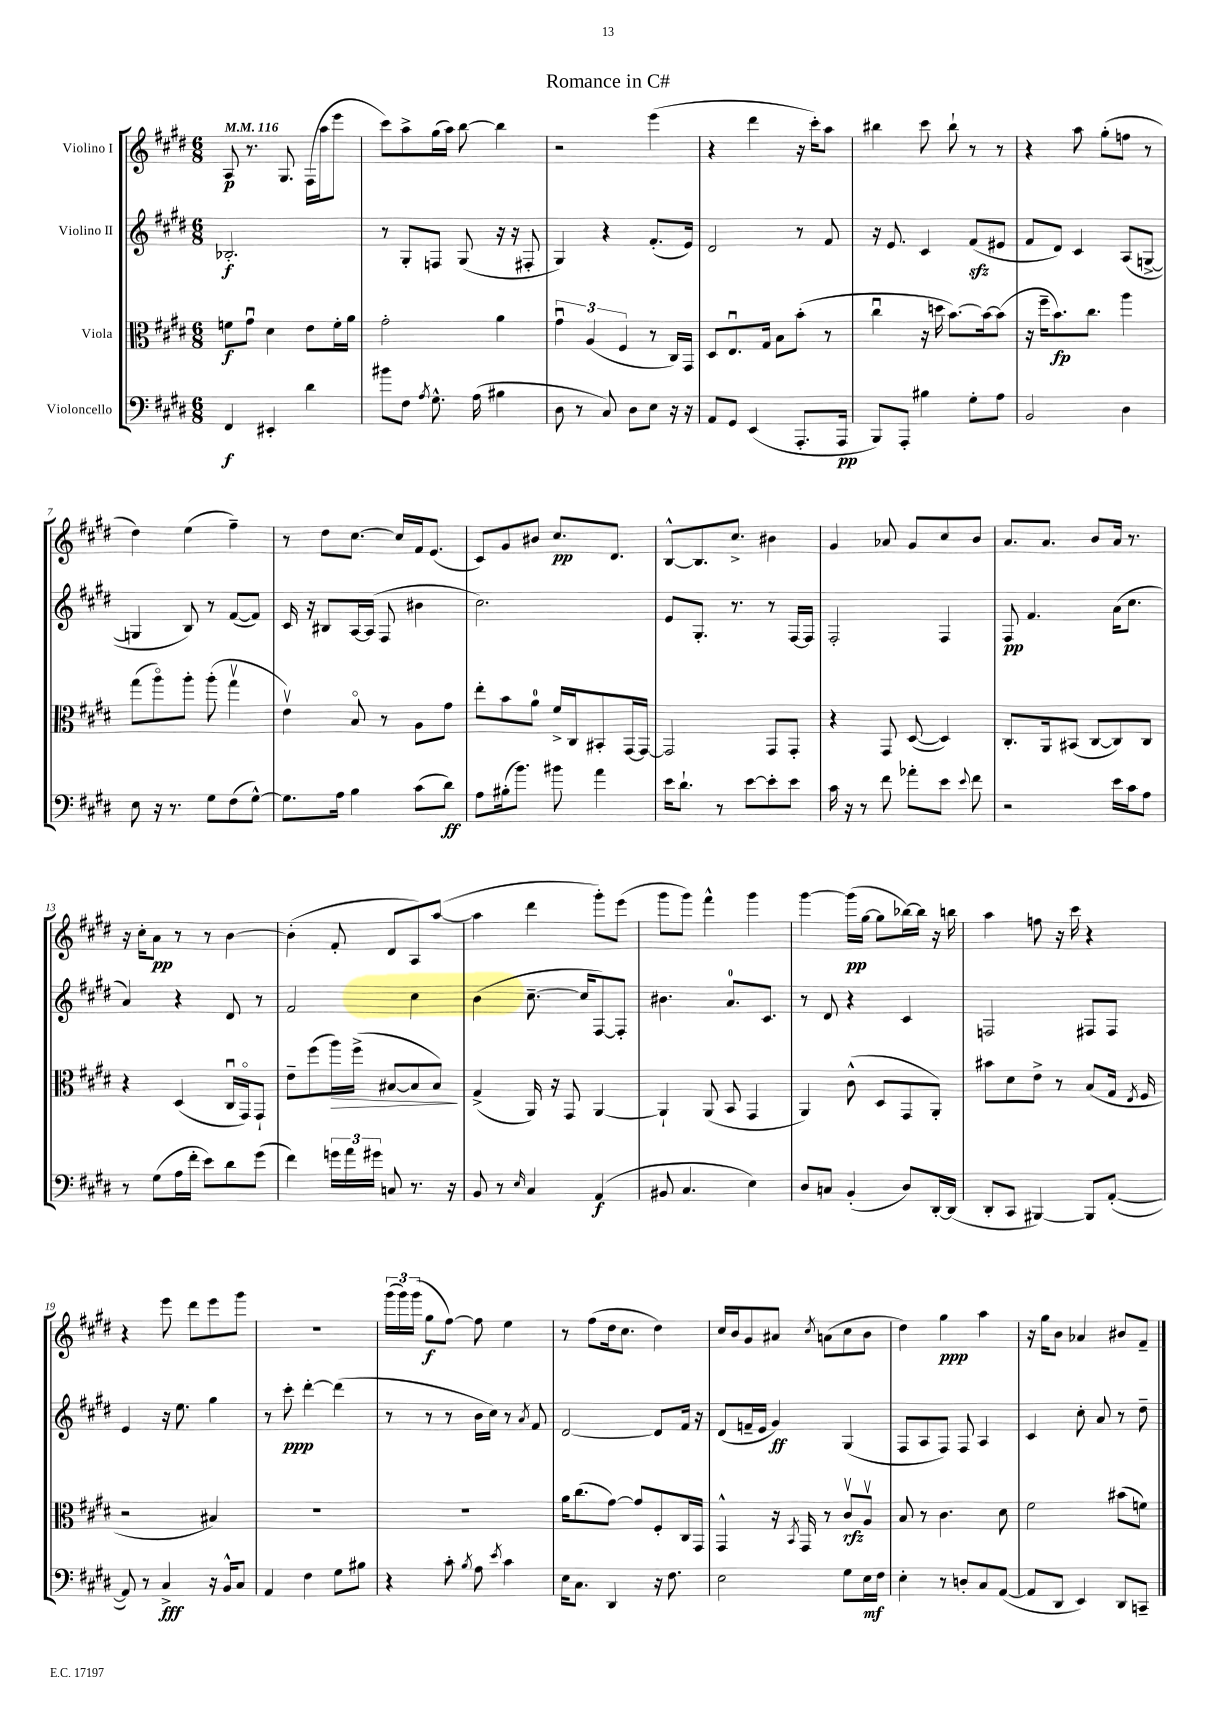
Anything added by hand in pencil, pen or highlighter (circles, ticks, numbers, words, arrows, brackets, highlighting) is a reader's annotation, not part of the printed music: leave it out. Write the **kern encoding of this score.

**kern	**dynam	**kern	**dynam	**kern	**dynam	**kern	**dynam
*part4	*part4	*part3	*part3	*part2	*part2	*part1	*part1
*staff4	*staff4	*staff3	*staff3	*staff2	*staff2	*staff1	*staff1
*I"Violoncello	*	*I"Viola	*	*I"Violino II	*	*I"Violino I	*
*clefF4	*	*clefC3	*	*clefG2	*	*clefG2	*
*k[f#c#g#d#]	*	*k[f#c#g#d#]	*	*k[f#c#g#d#]	*	*k[f#c#g#d#]	*
*M6/8	*	*M6/8	*	*M6/8	*	*M6/8	*
*MM116	*	*MM116	*	*MM116	*	*MM116	*
=1	=1	=1	=1	=1	=1	=1	=1
4FF#/	f	8fn\L	f	2.B-X'/	f	8A/	p
.	.	8g#u\J	.	.	.	8.r	.
4EE#X'/	.	4d#\	.	.	.	.	.
.	.	.	.	.	.	8.G#/	.
4d#\	.	8e\L	.	.	.	(16F#\LL	.
.	.	.	.	.	.	16aa\J	.
.	.	16f'\L	.	.	.	8eee\J	.
.	.	16a\JJ	.	.	.	.	.
=2	=2	=2	=2	=2	=2	=2	=2
8b#X\L	.	2g#'\	.	8r	.	8ccc#\L)	.
8F#\J	.	.	.	8G#'/L	.	8aa^\	.
8qA/	.	.	.	.	.	.	.
8.G#^^\	.	.	.	8Fn/J	.	(16gg#\L	.
.	.	.	.	.	.	16aa\JJ)	.
.	.	.	.	(8G#/	.	[8bb\	.
(16A\	.	.	.	.	.	.	.
4B#X\	.	4a\	.	16r	.	4bb\]	.
.	.	.	.	16r	.	.	.
.	.	.	.	8F#X'/	.	.	.
=3	=3	=3	=3	=3	=3	=3	=3
8D#\	.	6g#u\	.	4G#/)	.	2r	.
8r	.	.	.	.	.	.	.
.	.	(6A/	.	.	.	.	.
8C#/)	.	.	.	4r	.	.	.
.	.	6F#/	.	.	.	.	.
8D#\L	.	.	.	.	.	.	.
8E\J	.	8r	.	(8.f#'/L	.	(4eee\	.
16r	.	16C#/LL)	.	.	.	.	.
16r	.	16GG#/JJ	.	16e/Jk)	.	.	.
=4	=4	=4	=4	=4	=4	=4	=4
8AA/L	.	8D#/L	.	2d#/	.	4r	.
8GG#/J	.	8.Eu/	.	.	.	.	.
(4EE/	.	.	.	.	.	4ddd#\	.
.	.	16G#/Jk	.	.	.	.	.
.	.	8B\L	.	.	.	.	.
8.AAA'/L	.	(8b'\J	.	8r	.	16r	.
.	.	.	.	.	.	16ccc#'\KL)	.
.	.	8r	.	8f#/	.	8aa\J	.
16AAA/Jk	pp	.	.	.	.	.	.
=5	=5	=5	=5	=5	=5	=5	=5
8BBB/L)	.	4cc#u\	.	16r	.	4bb#X\	.
.	.	.	.	8.e/	.	.	.
8AAA'/J	.	.	.	.	.	.	.
4B#X\	.	16r	.	4c#/	.	8ccc#\	.
.	.	16ddn\	.	.	.	.	.
.	.	[8.b\L)	.	.	.	8bb#`\	.
8G#'\L	.	.	.	(8f#zz/L	.	8r	.
.	.	16b\k_	.	.	.	.	.
8A\J	.	(8b\J]	.	8e#X/J	.	8r	.
=6	=6	=6	=6	=6	=6	=6	=6
2BB/	.	16r	.	8f#/L	.	4r	.
.	.	16ff#~\KL	.	.	.	.	.
.	.	8.b\)	fp	8d#/J)	.	.	.
.	.	.	.	4c#/	.	8aa\	.
.	.	8.cc#\J	.	.	.	.	.
.	.	.	.	.	.	(8gg#'\L	.
4D#\	.	4aa\	.	(8A/L	.	8ffn\J	.
.	.	.	.	[8Gn^/J	.	8r	.
!!LO:LB:g=z
=7	=7	=7	=7	=7	=7	=7	=7
8E\	.	(8gg#\L	.	4Gn/]	.	4dd#\)	.
16r	.	8aa\)	.	.	.	.	.
8.r	.	.	.	.	.	.	.
.	.	8aa'\J	.	8B/)	.	(4ee\	.
8G#\L	.	(8aa'\	.	8r	.	.	.
(8F#\	.	4gg#v\	.	([8f#/L	.	4ff#~\)	.
[8G#^^\J)	.	.	.	8f#/J])	.	.	.
=8	=8	=8	=8	=8	=8	=8	=8
8.G#\L]	.	4ev\)	.	16c#/	.	8r	.
.	.	.	.	16r	.	.	.
.	.	.	.	8B#X/L	.	8dd#\L	.
16A\Jk	.	.	.	.	.	.	.
4B\	.	8B/	.	[16A/L	.	[8.cc#\J	.
.	.	.	.	(16A/JJ]	.	.	.
.	.	8r	.	8F#/	.	.	.
.	.	.	.	.	.	16cc#/LL]	.
(8c#\L	.	8A\L	.	4b#X\	.	16f#/J	.
.	.	.	.	.	.	(8.e/J	.
8d#\J)	ff	8g#\J	.	.	.	.	.
=9	=9	=9	=9	=9	=9	=9	=9
8A\L	.	8ee'\L	.	2.cc#\)	.	8c#/L)	.
(16B#X'\k	.	8b\	.	.	.	8g#/	.
8.b\J)	.	.	.	.	.	.	.
.	.	8a\J	.	.	.	8b#X/J	.
8b#X\	.	16f#^/LL	.	.	.	8.cc#/L	pp
.	.	16C#/J	.	.	.	.	.
4a\	.	8BB#X'/	.	.	.	.	.
.	.	.	.	.	.	8.d#/J	.
.	.	[16GG#/L	.	.	.	.	.
.	.	16GG#/JJ_	.	.	.	.	.
=10	=10	=10	=10	=10	=10	=10	=10
16e\KL	.	2GG#/]	.	8e/L	.	[8B^^/L	.
8.d#`\J	.	.	.	.	.	.	.
.	.	.	.	8.G#'/J	.	8.B/]	.
8r	.	.	.	.	.	.	.
.	.	.	.	8.r	.	8.cc#^/J	.
[8e\L	.	.	.	.	.	.	.
8e'\]	.	8GG#/L	.	8r	.	4b#X\	.
8e\J	.	8GG#'/J	.	[16F#/LL	.	.	.
.	.	.	.	16F#/JJ]	.	.	.
=11	=11	=11	=11	=11	=11	=11	=11
16c#\	.	4r	.	2F#'/	.	4g#/	.
16r	.	.	.	.	.	.	.
8r	.	.	.	.	.	.	.
8f#\	.	8GG#/	.	.	.	8a-X/	.
8a-X'\L	.	([8D#/	.	.	.	8g#/L	.
8e\J	.	4D#/])	.	4F#/	.	8cc#/	.
8qqe/	.	.	.	.	.	.	.
8f#\	.	.	.	.	.	8b/J	.
=12	=12	=12	=12	=12	=12	=12	=12
2r	.	8.C#'/L	.	8F#/	pp	8.a/L	.
.	.	.	.	4.f#/	.	.	.
.	.	16AA/k	.	.	.	8.a/J	.
.	.	(8BB#X/J	.	.	.	.	.
.	.	[8C#/L	.	.	.	8b/L	.
16e\LL	.	8C#/])	.	(16a\KL	.	16a/Jk	.
16c#\J	.	.	.	8.cc#\J	.	8.r	.
8A\J	.	8C#/J	.	.	.	.	.
!!LO:LB:g=z
=13	=13	=13	=13	=13	=13	=13	=13
8r	.	4r	.	4a/)	.	16r	.
.	.	.	.	.	.	16cc#'\KL	.
(8G#\L	.	.	.	.	.	8a\J	pp
16A\L	.	(4D#/	.	4r	.	8r	.
16f#'\JJ	.	.	.	.	.	.	.
8e\L)	.	.	.	.	.	8r	.
8d#\	.	16C#u/LL	.	8d#/	.	[4b\	.
.	.	16GG#/J)	.	.	.	.	.
(8g#\J	.	8GG#`/J	.	8r	.	.	.
=14	=14	=14	=14	=14	=14	=14	=14
4f#\)	.	8e~\L	.	2f#/	.	(4b'\]	.
.	.	(8ff#\	.	.	.	.	.
!	!	!	!LO:HP:b	!	!	!	!
24gn\LL	.	16aa\L)	>	.	.	8f#'/	.
24a\	.	.	.	.	.	.	.
.	.	(16ff#^\JJ	.	.	.	.	.
24g#X\JJ	.	.	.	.	.	.	.
8Cn/	.	[8B#X/L	.	.	.	8d#/L	.
8.r	.	8B#/]	.	4cc#\	.	8A/)	.
.	.	8B#/J)	.	.	.	([8aa/J	.
16r	.	.	.	.	.	.	.
.	.	.	]	.	.	.	.
=15	=15	=15	=15	=15	=15	=15	=15
8BB/	.	(4G#^/	.	(4b\	.	4aa\]	.
8r	.	.	.	.	.	.	.
16qqE/	.	.	.	.	.	.	.
4C#/	.	16AA/)	.	[8.cc#~\	.	4ddd#\	.
.	.	16r	.	.	.	.	.
.	.	8GG#/	.	.	.	.	.
.	.	.	.	16cc#/KL]	.	.	.
(4AA/	f	[4AA/	.	[8F#/)	.	8ggg#'\L)	.
.	.	.	.	8F#'/J]	.	(8eee\J	.
=16	=16	=16	=16	=16	=16	=16	=16
8BB#X/	.	4AA`/]	.	4.b#X\	.	8ggg#\L	.
4.C#/	.	.	.	.	.	8ggg#\J)	.
.	.	(8AA/	.	.	.	4fff#^^\	.
.	.	8BB/	.	8.a/L	.	.	.
4E\)	.	4GG#/	.	.	.	4ggg#\	.
.	.	.	.	8.c#/J	.	.	.
=17	=17	=17	=17	=17	=17	=17	=17
8D#/L	.	4AA/)	.	8r	.	[4ggg#\	.
8Cn/J	.	.	.	8d#/	.	.	.
(4BB'/	.	(8c#^^\	.	4r	.	(16ggg#\LL]	pp
.	.	.	.	.	.	[16gg#\JJ	.
.	.	8D#/L	.	.	.	8gg#\L]	.
8D#/L)	.	8GG#/	.	4c#/	.	[16bb-X\L)	.
.	.	.	.	.	.	16bb-\JJ]	.
[16DD#'/L	.	8AA'/J)	.	.	.	16r	.
(16DD#/JJ]	.	.	.	.	.	16bbn\	.
=18	=18	=18	=18	=18	=18	=18	=18
8DD#'/L	.	8b#X\L	.	2Fn/	.	4aa\	.
8CC#/J	.	8d#\	.	.	.	.	.
[4BBB#X/)	.	8e^\J	.	.	.	8ffn\	.
.	.	8r	.	.	.	16r	.
.	.	.	.	.	.	16ccc#\	.
8BBB#/L]	.	(8B/L	.	8F#X/L	.	4r	.
([8AA'/J	.	16G#/Jk	.	8F#/J	.	.	.
.	.	8qE/	.	.	.	.	.
.	.	16F#/	.	.	.	.	.
!!LO:LB:g=z
=19	=19	=19	=19	=19	=19	=19	=19
8AA/])	.	2r	.	4e/	.	4r	.
8r	.	.	.	.	.	.	.
4C#^/	fff	.	.	16r	.	8eee\	.
.	.	.	.	8.ee\	.	.	.
.	.	.	.	.	.	8ddd#\L	.
16r	.	4B#X/)	.	4gg#\	.	8eee\	.
16BB^^/KL	.	.	.	.	.	.	.
8C#/J	.	.	.	.	.	8ggg#\J	.
=20	=20	=20	=20	=20	=20	=20	=20
4AA/	.	2.r	.	8r	.	2.r	.
.	.	.	.	8ccc#'\	ppp	.	.
4F#\	.	.	.	[4ddd#'\	.	.	.
8G#\L	.	.	.	(4ddd#\]	.	.	.
8B#X\J	.	.	.	.	.	.	.
=21	=21	=21	=21	=21	=21	=21	=21
4r	.	2.r	.	8r	.	(24ggg#\LL	.
.	.	.	.	.	.	24ggg#\)	.
.	.	.	.	.	.	(24ggg#\JJ	.
.	.	.	.	8r	.	8gg#\L	f
8c#'\	.	.	.	8r	.	[8ff#\J)	.
8qB/	.	.	.	.	.	.	.
8A\	.	.	.	16b\LL	.	8ff#\]	.
.	.	.	.	16cc#\JJ)	.	.	.
8qe/	.	.	.	.	.	.	.
4c#\	.	.	.	8r	.	4ee\	.
.	.	.	.	8qa/	.	.	.
.	.	.	.	8f#/	.	.	.
=22	=22	=22	=22	=22	=22	=22	=22
16E\KL	.	16a\KL	.	[2d#/	.	8r	.
8.C#\J	.	(8.cc#\	.	.	.	.	.
.	.	.	.	.	.	(8ff#\L	.
4DD#/	.	[8g#\J)	.	.	.	16dd#\k	.
.	.	.	.	.	.	8.cc#\J	.
.	.	8g#/L]	.	.	.	.	.
16r	.	8F#'/	.	8d#/L]	.	4dd#\)	.
8.F#\	.	.	.	.	.	.	.
.	.	16C#/L	.	16f#/Jk	.	.	.
.	.	16GG#/JJ	.	16r	.	.	.
=23	=23	=23	=23	=23	=23	=23	=23
2E\	.	4GG#^^/	.	(8d#/L	.	16cc#/LL	.
.	.	.	.	.	.	16b/J	.
.	.	.	.	16fn~/L	.	8g#/	.
.	.	.	.	16e/JJ	.	.	.
.	.	16r	.	4g#/)	ff	8a#X/J	.
.	.	8qBB/	.	.	.	.	.
.	.	16GG#/	.	.	.	.	.
.	.	.	.	.	.	8qcc#/	.
.	.	8r	.	.	.	(8an\L	.
8G#\L	.	8c#v/L	rfz	(4G#/	.	8cc#\	.
16E\L	mf	8Av/J	.	.	.	8b\J	.
16F#\JJ	.	.	.	.	.	.	.
=24	=24	=24	=24	=24	=24	=24	=24
4E'\	.	8B/	.	8F#/L	.	4dd#\)	.
.	.	8r	.	8A/	.	.	.
8r	.	4.c#\	.	8F#/J)	.	4gg#\	ppp
8Dn'/L	.	.	.	8F#/	.	.	.
8C#/	.	.	.	4A/	.	4aa\	.
([8AA/J	.	8d#\	.	.	.	.	.
=25	=25	=25	=25	=25	=25	=25	=25
8AA/L]	.	2f#\	.	4c#/	.	16r	.
.	.	.	.	.	.	16gg#\KL	.
8DD#/J	.	.	.	.	.	8b\J	.
4EE/)	.	.	.	8cc#'\	.	4a-X/	.
.	.	.	.	8a/	.	.	.
8DD#/L	.	(8b#X\L	.	8r	.	8b#X/L	.
8CCn~/J	.	8fn\J)	.	8dd#~\	.	8f#~/J	.
==	==	==	==	==	==	==	==
*-	*-	*-	*-	*-	*-	*-	*-
